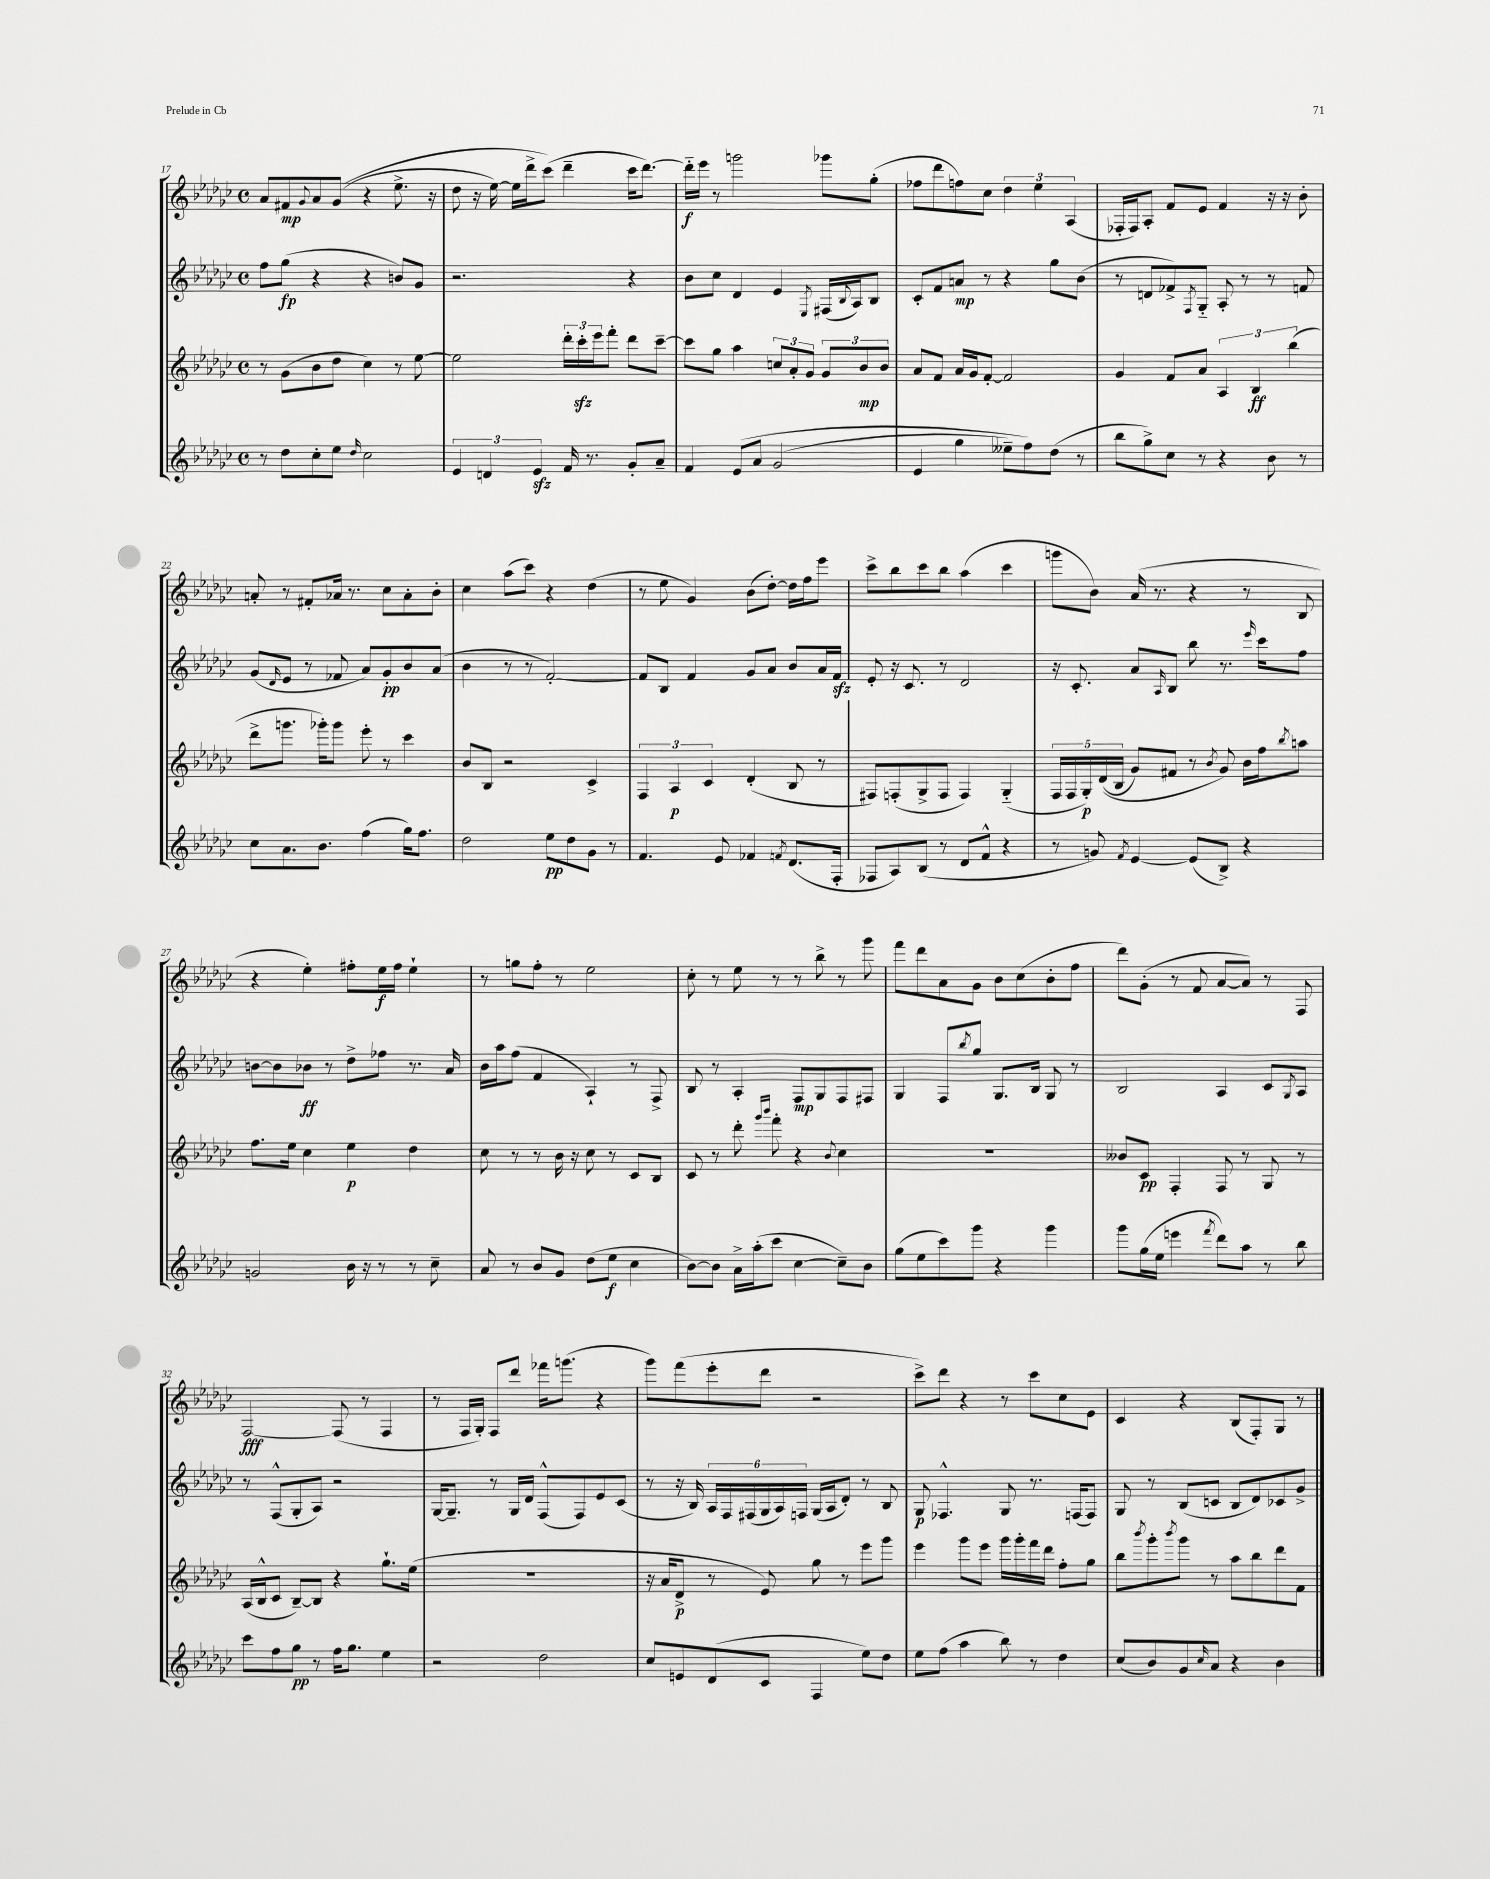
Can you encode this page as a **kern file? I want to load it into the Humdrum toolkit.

**kern	**kern	**kern	**kern
*staff4	*staff3	*staff2	*staff1
*clefG2	*clefG2	*clefG2	*clefG2
*k[b-e-a-d-g-c-]	*k[b-e-a-d-g-c-]	*k[b-e-a-d-g-c-]	*k[b-e-a-d-g-c-]
*M4/4	*M4/4	*M4/4	*M4/4
*met(c)	*met(c)	*met(c)	*met(c)
8r	8r	8ff\L	8a-/L
8dd-\L	(8g-\L	(8gg-\J	8f#/
.	.	.	8qqg-/
8cc-'\	8b-\	4r	8a-/
8ee-\J	8dd-\J	.	&((8g-/J
16qqdd-/	.	.	.
2cc-\	4cc-\)	4r	4r
.	8r	8b/L)	8.ee-^\
.	[8ee-\	8g-/J	.
.	.	.	16r
=	=	=	=
6e-/	2ee-\]	2.r	8dd-\
.	.	.	16r
6d/	.	.	.
.	.	.	[16ee-\)
.	.	.	16ee-\]LL
.	.	.	16ddd-^\J
6e-/	.	.	.
.	.	.	(8ccc-\J&)
16f/	24ddd-'\LL	.	4ddd-~\
.	24ccc-'\	.	.
8.r	.	.	.
.	24eee-\J	.	.
.	8fff'\J	.	.
8g-'/L	8ddd-\L	4r	16ccc-\LK
.	.	.	[8.ddd-\J)
8a-~/J	[8ccc-~\J	.	.
=	=	=	=
4f/	8ccc-\]L	8b-\L	16ddd-'~\]LL
.	.	.	16eee-\JJ
.	8gg-\J	8cc-\J	8r
&(8e-/L	4aa-\	4d-/	2ggg\
8a-/J	.	.	.
(2g-/	12cc/L	4e-/	.
.	12a-'/	.	.
.	12g-/J	.	.
.	.	8qE-/	.
.	12g-/L	(16F#/LL	8ggg-\L
.	.	8qqB-/	.
.	.	16A-/J)	.
.	12b-/	.	.
.	.	8B-/J	(8gg-'\J
.	12b-/J	.	.
=	=	=	=
4e-/	8a-/L	8c-'/L	8ff-\L
.	8f/J	8f/	8ddd-\
4gg-\	16a-/LL	8a/J	8ff\)
.	16g-/J	.	.
.	[8f'/J	8r	8cc-\J
8ee--~\L)	2f/]	4r	6dd-\
8ff\&)	.	.	.
.	.	.	6ee-\
(8dd-\J	.	8gg-\L	.
.	.	.	(6A-/
8r	.	(8b-\J	.
=	=	=	=
8bb-\L	4g-/	8r	16F-'/LL
.	.	.	16F-/J)
8gg-^\)	.	8d/L	8A-'/J
8cc-\J	8f/L	8f-^/)	8f/L
.	.	8qF/	.
8r	8a-/J	8G-'~/J	8e-/J
4r	6A-/	8A-'/	4f/
.	.	8r	.
.	6B-/	.	.
8b-\	.	8r	16r
.	.	.	16r
.	(6bb-\	.	.
8r	.	8f/	8b-'\
=	=	=	=
8cc-\L	8ddd-^\L	(8g-/L	8a'/
.	.	16qqd-/	.
8.a-\	8.ggg\J	8e-/J	8r
.	.	8r	8f#'/L
8.b-\J	16ggg-'\LK)	.	.
.	8ggg-\J	8f-/	16a-/Jk
.	.	.	8.r
(4ff\	8eee-'\	8a-/L)	.
.	8r	8g-'/	8cc-\L
16gg-\LK)	4ccc-\	8b-/	8a-'\
8.ff\J	.	.	.
.	.	(8a-/J	8b-'\J
=	=	=	=
2dd-\	8b-/L	4b-\	4cc-\
.	8B-/J	.	.
.	2r	8r	(8aa-\L
.	.	8r	8ccc-\J)
8ee-\L	.	[2f'/)	4r
8dd-\	.	.	.
8g-\J	4c-^/	.	(4dd-\
8r	.	.	.
=	=	=	=
4.f/	6F/	8f/]L	8r
.	.	8B-/J	8ee-\
.	6A-/	.	.
.	.	4f/	4g-/)
.	6c-/	.	.
8e-/	.	.	.
4f-/	(4d-'/	8g-/L	(8b-\L
.	.	8a-/J	[8dd-'\J)
8qf/	.	.	.
(8.d-/L	8B-/	8b-/L	16dd-\]LL
.	.	.	16ff\J
.	8r	16a-/L	8eee-\J
16F'/Jk	.	16f/JJ	.
=	=	=	=
8F-/L	8F#/L)	8e-'/	8ccc-^\L
8A-/)	(8F'/	16r	8bb-\
.	.	8.c-/	.
(8B-/J	8G-^/	.	8ccc-\
8r	8F/J	8r	8bb-\J
8d-/L	4F/)	2d-/	(4aa-\
8f^^/J	.	.	.
4r	(4G-'~/	.	4ccc-\
=	=	=	=
8r	20F/LL	16r	8ggg\L
.	20F/	.	.
.	.	8.c-'/	.
.	20G-'/)	.	.
8g/)	.	.	8b-\J)
.	&((20d-/	.	.
.	20B-/JJ	.	.
8qf/	.	.	.
[4e-/	8g-/L)	8a-/L	(16a-/
.	.	.	8.r
.	.	16qqA-/	.
.	8f#/J	8B-/J	.
(8e-/]L	8r	8bb-\	4r
.	8qb-/	.	.
8B-^/J)	8g-/&)	8.r	.
4r	16b-\LL	.	8r
.	.	16qqeee-/	.
.	16ff\J	16ccc-\LK	.
.	8qbb-/	.	.
.	8aa\J	8ff\J	8B-/
=	=	=	=
2g/	8.ff\L	[8b\L	4r
.	.	8b\]	.
.	16ee-\Jk	.	.
.	4cc-\	8b-\J	4ee-'\)
.	.	8r	.
16b-\	4ee-\	8dd-^\L	8ff#'\L
16r	.	.	.
8r	.	8ff-\J	16ee-\L
.	.	.	16ff#\JJ
8r	4dd-\	8.r	4ee-`\
8cc-~\	.	.	.
.	.	16a-/	.
=	=	=	=
8a-/	8cc-\	16b-\LL	8r
.	.	16aa-\J	.
8r	8r	(8ff\J	8gg\L
8b-/L	8r	4f/	8ff'\J
8g-/J	16b-\	.	8r
.	16r	.	.
(8dd-\L	8cc-\	4A-`/)	2ee-\
8ee-\J	8r	.	.
4cc-\	8c-/L	8r	.
.	8B-/J	8F^/	.
=	=	=	=
[8b-\L)	8c-/	8B-/	8cc-'\
8b-\]J	8r	8r	8r
16a-^\LL	8ddd-'\	4A-'/	8ee-\
(16aa-'\J	.	.	.
.	16qqggg-/LL	.	.
.	16qqbbb-/JJ	.	.
8ccc-\J	8fff'\	.	8r
[4cc-\	4r	8F/L	8r
.	.	8G-/	8bb-^\
.	8qqb-/	.	.
8cc-~\]L)	4cc-\	8F/	8r
8b-\J	.	8F#/J	8ggg-\
=	=	=	=
(8gg-\L	1r	4G-/	8fff\L
8ee-\	.	.	8ddd-\
8ccc-\)	.	8F/L	8a-\
.	.	8qbb-/	.
8ggg-\J	.	8gg-/J	8g-\J
4r	.	8.G-/L	8b-\L
.	.	.	(8cc-\
.	.	16B-/Jk	.
4ggg-\	.	8G-/	8b-'\
.	.	8r	8ff\J
=	=	=	=
8ggg-\L	8b--/L	2B-/	8ddd-\L)
(16gg-\L	8c-/J	.	(8g-'\J
16ee-\JJ	.	.	.
4eee\	4F'/	.	8r
.	.	.	8f/
8qfff/	.	.	.
8ddd-\L)	8F/	4A-/	[8a-/L
8aa-\J	8r	.	8a-/]J)
8r	8G-/	8c-/L	8r
.	.	8qG-/	.
8bb-\	8r	8A-/J	8F/
=	=	=	=
8ccc-\L	(16A-/LL	8r	[2F/
.	16B-^^/J	.	.
8ff\	8c-/J	(8F^^/L	.
8gg-\J	[8B-~/L)	8G-'/	.
8r	8B-/]J	8A-/J)	.
16ff\LK	4r	2r	(8F/]
8.gg-\J	.	.	.
.	.	.	8r
4ee-\	8.gg-`\L	.	4F/
.	(16ee-\Jk	.	.
=	=	=	=
2r	1r	[16G-/LK	8r
.	.	8.G-~/]J	.
.	.	.	16F/LL
.	.	.	16G-'/JJ)
.	.	8r	8F/L
.	.	16G-/LL	8ddd-/J
.	.	16d-/JJ	.
2dd-\	.	(8F^^/L	16fff-\LK
.	.	.	(8.ggg\J
.	.	8F/)	.
.	.	8e-/	4r
.	.	(8c-/J	.
=	=	=	=
8cc-/L	16r	8r	8ggg-\L)
.	16a-/LK	.	.
8e/	8d-^/J	16r	(8fff\
.	.	16B-/)	.
(8d-/	8r	24A-/LL	8eee-'\
.	.	24F/	.
.	.	(24F#/	.
8c-/J	8e-/)	24G-/	8ddd-\J
.	.	24A-/)	.
.	.	24F/JJ	.
4F/	8gg-\	(16G-/LL	2r
.	.	16A-/J	.
.	8r	8d-'/J)	.
8ee-\L)	8eee-\L	8r	.
8dd-\J	8ggg-\J	8B-/	.
=	=	=	=
8ee-\L	4eee-\	8G-/	8ccc-^\L)
(8ff\J	.	4.F-^^/	8ddd-\J
4aa-\	8ggg-\L	.	4r
.	8eee-\J	.	.
8bb-\)	16ggg-\LL	8G-/	8r
.	16ggg-'\	.	.
8r	16fff\	8.r	8ccc-\L
.	16ddd-\JJ	.	.
4dd-\	8ff'\L	.	8cc-\
.	.	(16F/LK	.
.	8gg-\J	8F/J)	8e-\J
=	=	=	=
(8cc-/L	8bb-\L	8G-/	4c-/
.	8qbbb-/	.	.
8b-/)	8ggg-'\	8r	.
.	8qbbb-/	.	.
8g-/	8ggg-\J	(8B-/L	4r
16qqcc-/	.	.	.
8a-/J	8r	8c/J	.
4r	8aa-\L	8B-/L	(8B-/L
.	8bb-\	8d-/)	8F'/)
4b-\	8ddd-\	8c-/	8G-/J
.	8f\J	8g-^/J	8r
==	==	==	==
*-	*-	*-	*-
